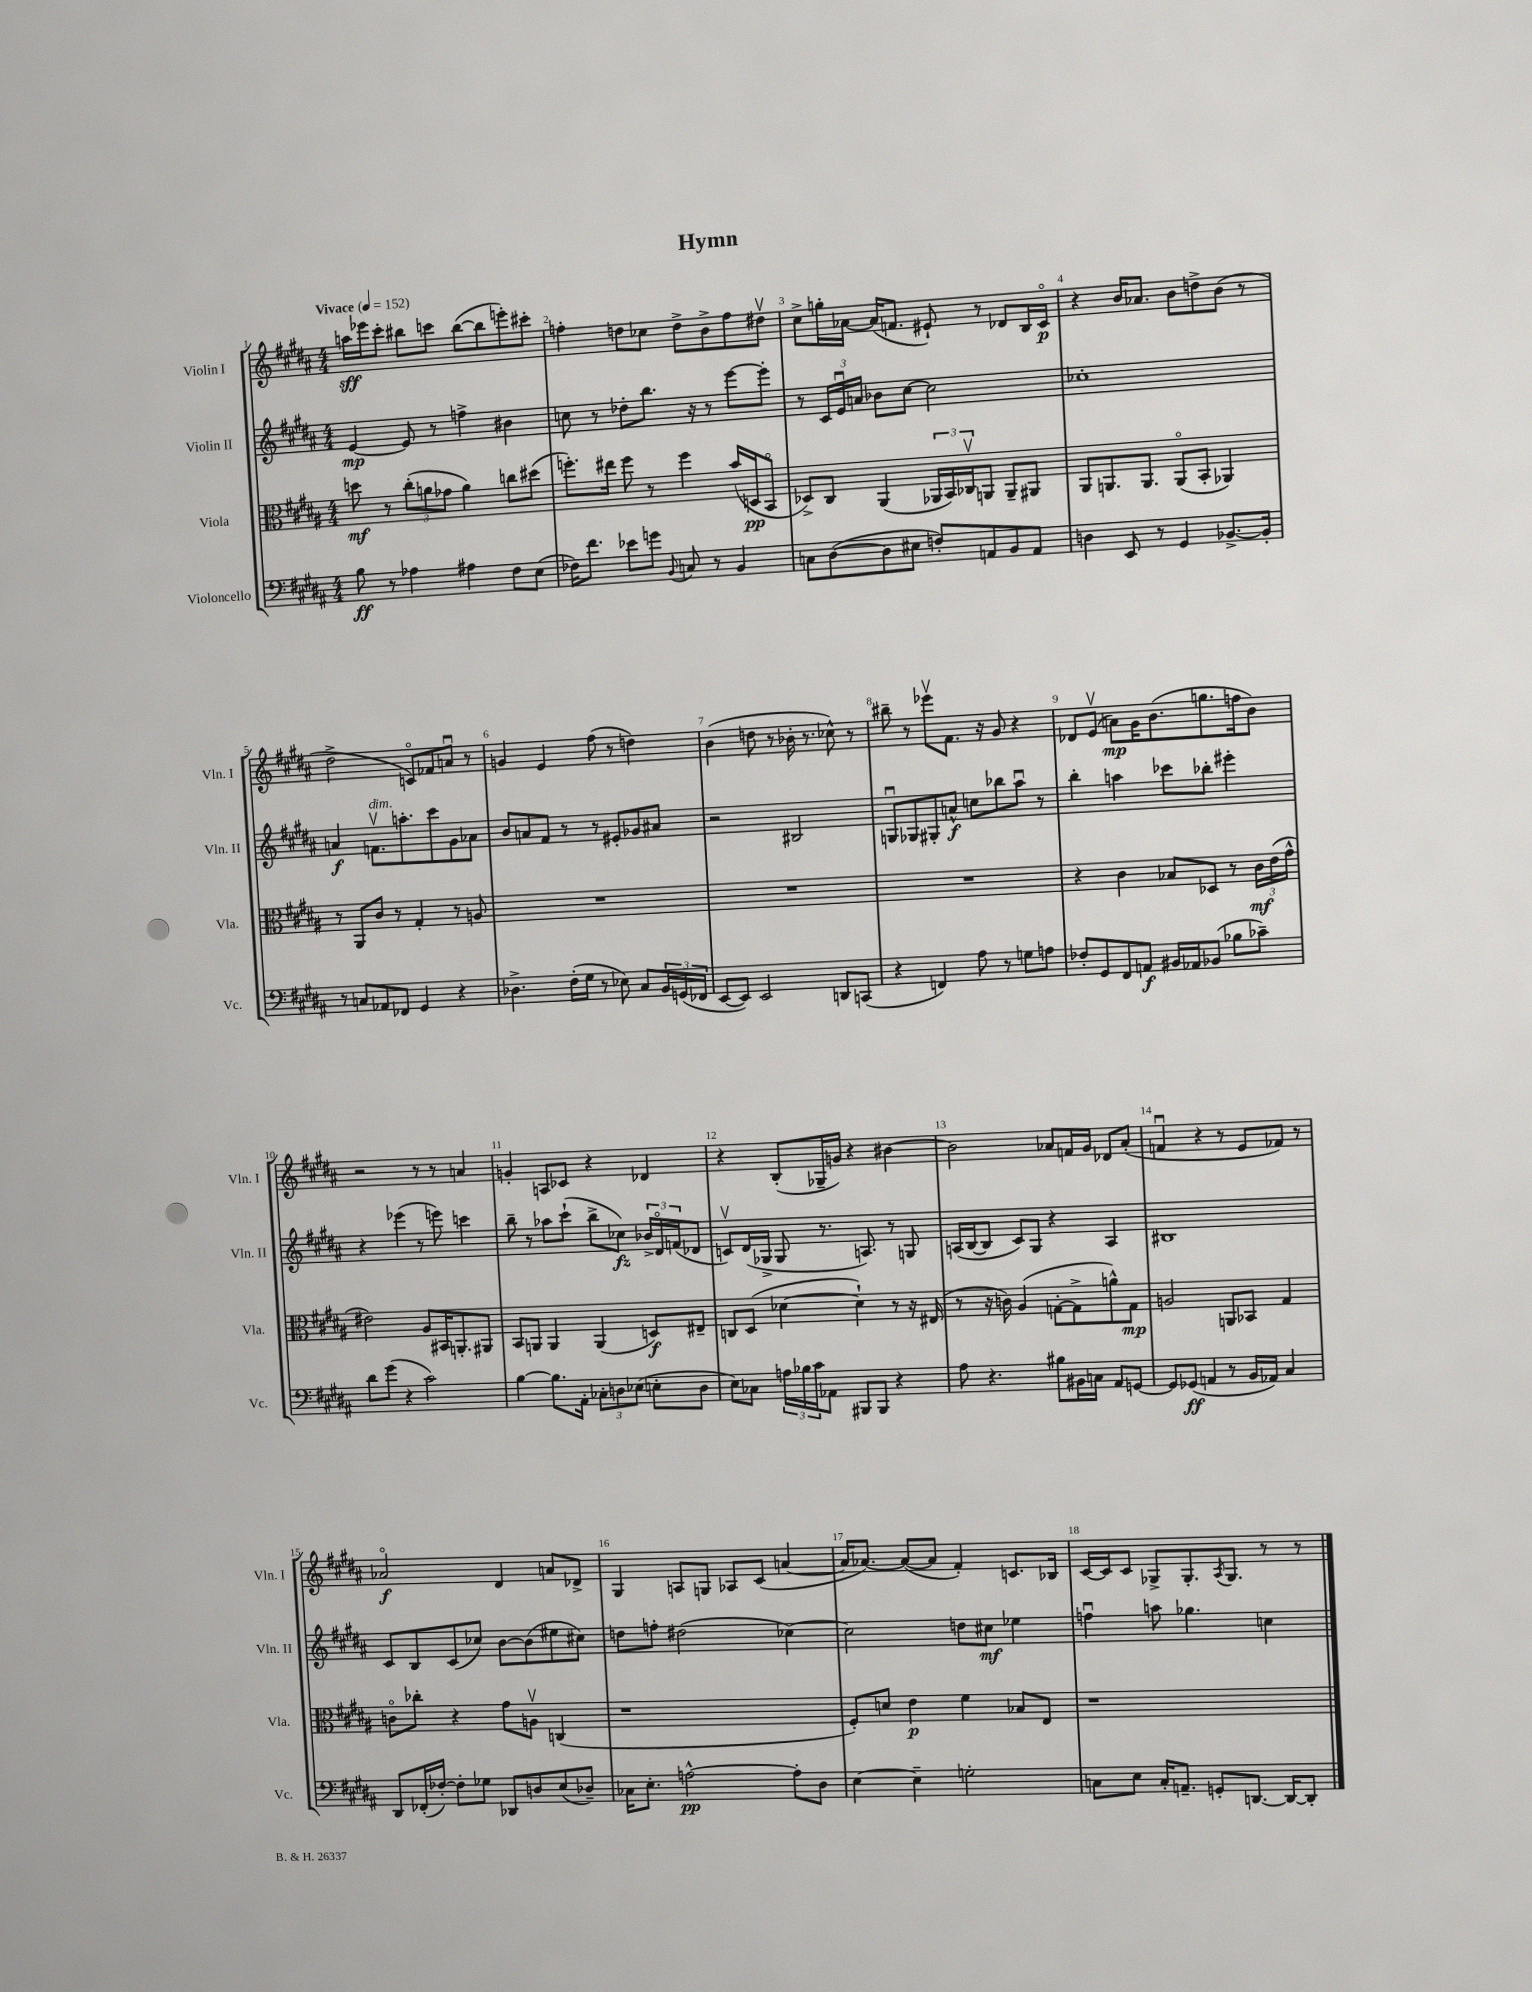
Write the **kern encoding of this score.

**kern	**kern	**kern	**kern
*staff4	*staff3	*staff2	*staff1
*clefF4	*clefC3	*clefG2	*clefG2
*k[f#c#g#d#a#]	*k[f#c#g#d#a#]	*k[f#c#g#d#a#]	*k[f#c#g#d#a#]
*M4/4	*M4/4	*M4/4	*M4/4
*MM152	*MM152	*MM152	*MM152
8B	8dd	[4e	16aa
.	.	.	16eee-
8r	8r	.	8ccc#'
4A-	(12cc#'	8e]	8bb#
.	12a	.	.
.	.	8r	8ccc
.	12g-	.	.
4A#	4a)	4ff^	([8bb#
.	.	.	8bb#]
8F#	8cc	4b#	8eee')
(8E	(8dd#	.	8ccc#'
=	=	=	=
16F-)	8.ff')	8cc	4ff'
8.f#	.	.	.
.	.	8r	.
.	16ee#	.	.
8e-	8ff	8dd-'	8dd
8g	8r	8.bb	8cc-
8qqBB	.	.	.
8C	4ff	.	8dd^
.	.	16r	.
8r	.	8r	8b^
4BB	(16b	[8eee	8ff
.	16D	.	.
.	8BBo	8eee']	8dd#v
=	=	=	=
8C	8D-^)	8r	8cc#^
([8D#	8C#	24c#	16gg'
.	.	24eu	.
.	.	.	[16a-
.	.	24a	.
8D#]	(4AA#	8b-	(16a-]
.	.	.	8.f
8E#	.	[8cc#	.
8F')	24AA-	2cc#]	8e#`)
.	24BB)	.	.
.	24C-v	.	.
8AA	8AA	.	8r
8BB	8AA~	.	8d-
8AA	8AA#	.	16B
.	.	.	16c#o
=	=	=	=
4D	8AA#	1cc-'	4r
.	8.AA	.	.
8EE	.	.	16b
.	8.AA	.	8.a-
8r	.	.	.
4GG#	(8AAo	.	8b
.	8BB'	.	8dd^
[8.BB-^	4AA-)	.	(8b
.	.	.	8r
16BB-']	.	.	.
=	=	=	=
8r	8r	4a	2dd#^
8C	8AA#	.	.
8AA-	8c#	8.fv	.
8FF-	8r	.	.
.	.	8.aa'	.
4GG#	4G#'	.	8co)
.	.	8ccc#	8f-
4r	8r	8g#	8au
.	8A	8a-	8r
=	=	=	=
4.D-^	1r	8b	4g
.	.	8a	.
.	.	8f#	4e
(16F#'	.	8r	.
16G#	.	.	.
8r	.	8r	(8ff#
8E-)	.	8e#'	8r
8C#	.	8g-	4dd)
24BB	.	8a#	.
(24GG	.	.	.
24FF-	.	.	.
=	=	=	=
[8EE	1r	2r	(4b
8EE])	.	.	.
2EE	.	.	8dd
.	.	.	8r
.	.	2B#	16b-'
.	.	.	8.r
8DD	.	.	8cc-^^)
(8CC	.	.	8r
=	=	=	=
4r	1r	8Gu	8bb#~
.	.	8G-	8r
4FF)	.	8G#'	8eee-v
.	.	8a^^	8.f#
8A#	.	8cc	.
.	.	.	16r
8r	.	8bb-	8g#
8G	.	8aa#u	4r
8A	.	8r	.
=	=	=	=
8F-'	4r	4bb'	8d-
8GG#	.	.	(8ev
8FF#	4c#	4aa	8a)
8AA	.	.	16g#
.	.	.	(8.b
16BB#	8B-	8ccc-	.
16AA-	.	.	.
(8BB-	8D-	8bb-'	8.gg
8B-	8r	4eee#'	.
.	.	.	16ff
8c-~)	24c#	.	8b)
.	(24e	.	.
.	24g#^^	.	.
=	=	=	=
8d#	2e#)	4r	2r
(8g#	.	.	.
4r	.	(4eee-	.
2c#)	8A#	8r	8r
.	16BB#	8eee)	8r
.	8.AA'	.	.
.	.	4ccc	4a
.	8AA#	.	.
=	=	=	=
[4B	8BB	8bb~	4g'
.	8AA	8r	.
8.B]	4AA	8aa-	8A
.	.	(8ccc#`	8c-
16AA#'	.	.	.
12C-'	(4AA	8bb^	4r
12D	.	.	.
.	.	8cc-)	.
(12E-	.	.	.
8E'	8D)	24b-^	4d-
.	.	24d#o	.
.	.	(24f	.
8D	8E#~	8d-	.
=	=	=	=
8E)	8C	8cv)	4r
8C-	(8D#	(16d#	.
.	.	16G-^	.
24A	[4d-	8G-	(8B'
24B-	.	.	.
24c#	.	.	.
8AA-	.	8.r	16G-~
.	.	.	16g)
8BBB#	4d-`])	.	4r
.	.	8.A)	.
8BBB#	.	.	.
4r	8r	8r	[4b#
.	16r	8G	.
.	(16E#	.	.
=	=	=	=
8A#	8r	(16A	2b#]
.	.	[16B	.
4.r	16r	8B]	.
.	16c)	.	.
.	(4A#	8c#)	.
.	.	8G#	.
8B#	[8G'	4r	8a-
16BB#	8G^]	.	16f
16C	.	.	16g#
8AA#	8a^^)	4A	8d-
[8GG	8G	.	(8a-'
=	=	=	=
8GG]	2A	1B#	4fu
(8GG-	.	.	.
4AA	.	.	4r
8r	8AA	.	8r
16BB	8BB-	.	8e
16AA-)	.	.	.
4C#	4G#	.	8f-)
.	.	.	8r
=	=	=	=
8DD#	8co	8c#	2a-o
(16FF-'	8cc-'	8B	.
[16F-')	.	.	.
8F-']	4r	(8c#	.
8G-	.	8cc-)	.
8DD-	8g#	[8b	4d#
8D	8Av	(8b]	.
(8E	(4C	8ee#	8a
8D-~)	.	8cc#)	8d-^
=	=	=	=
16C-	1r	8dd	4G#
8.E'	.	.	.
.	.	8ff'	.
[2A^^	.	(2dd#	8A
.	.	.	8G
.	.	.	8A-
.	.	.	(8c#
8A']	.	[4cc-)	[4a
8D#	.	.	.
=	=	=	=
[4E	8F#')	2cc-]	16a]
.	.	.	[8.a-)
.	8d	.	.
4E~]	4e	.	(8a-_
.	.	.	8a-]
2G'	4f#	8dd	4f#')
.	.	8cc#	.
.	8B-	4ee-	8.c
.	8E	.	.
.	.	.	16B-
=	=	=	=
8C	1r	4ffu	[16c#
.	.	.	16c#]
8E	.	.	8c#
16C'	.	8aa	8G-^
8.AA~	.	.	.
.	.	4.gg-	8.G-'
8GG'	.	.	.
.	.	.	8qA#
.	.	.	8.G-
[8.DD	.	.	.
.	.	4cc	8r
16DD_	.	.	.
8DD']	.	.	8r
==	==	==	==
*-	*-	*-	*-
